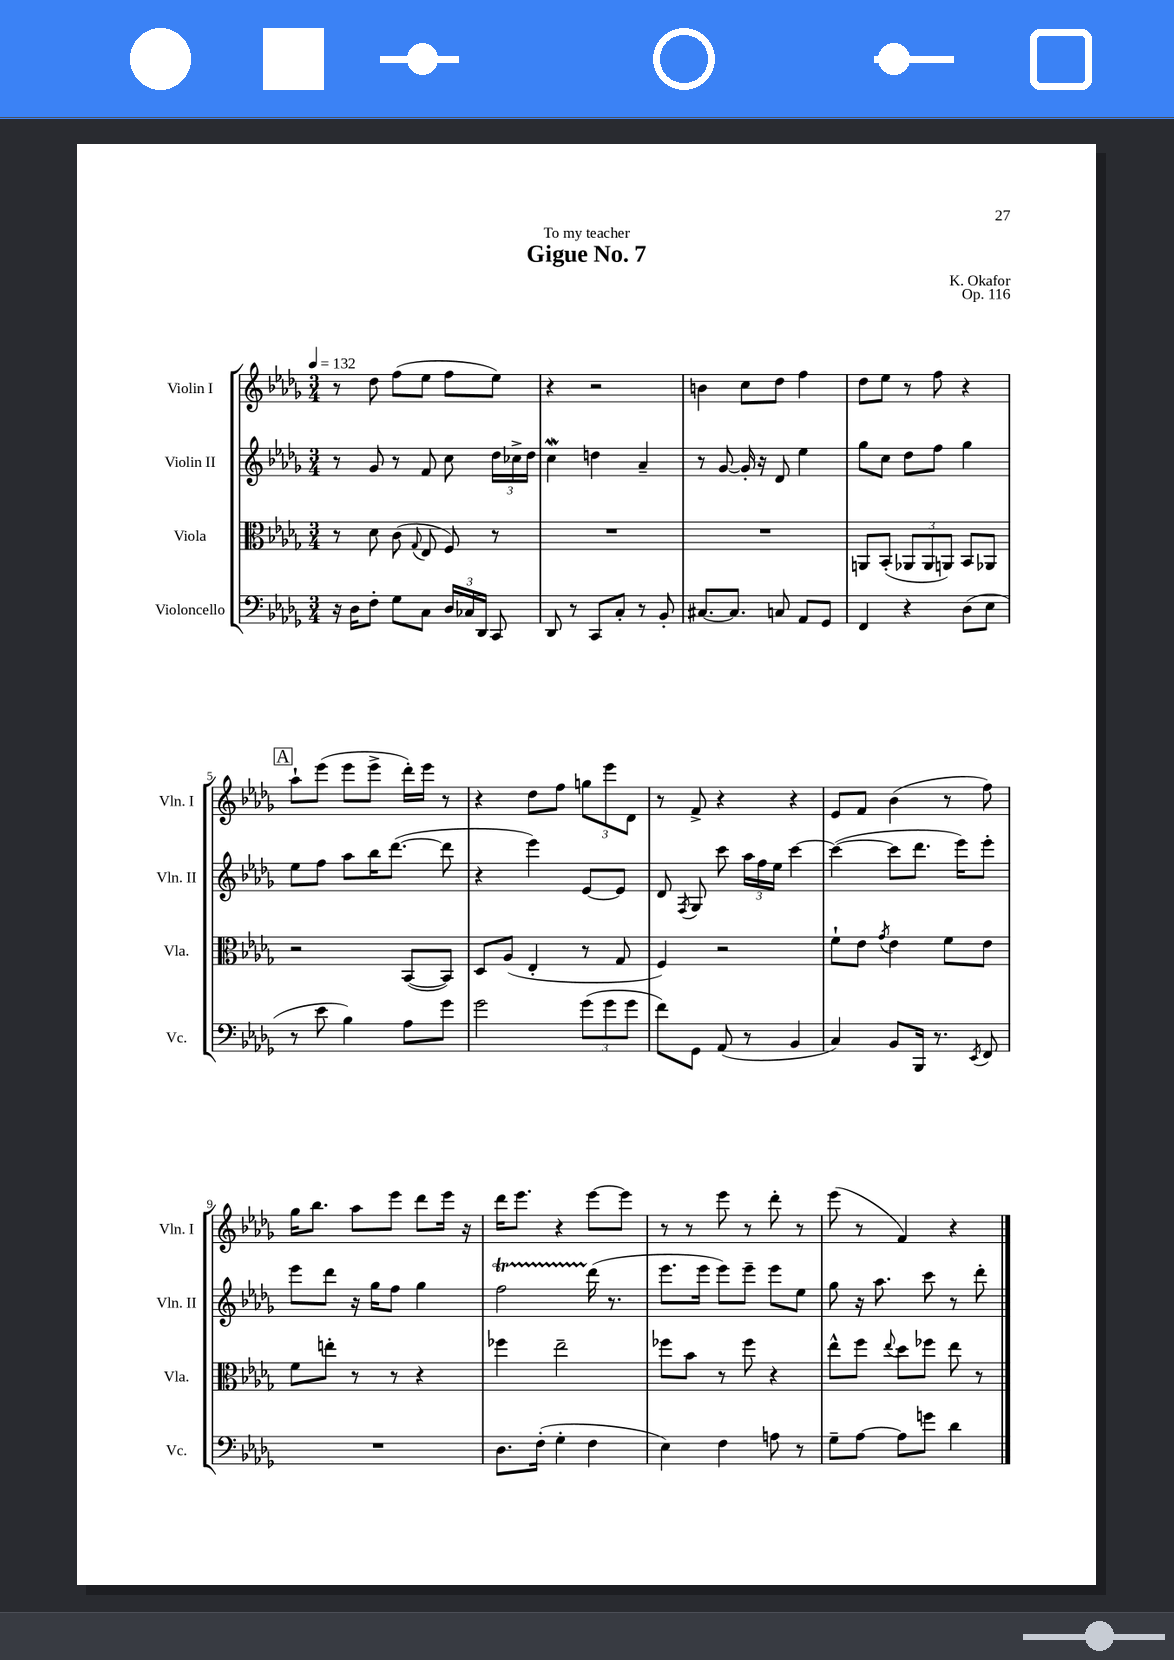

**kern	**kern	**kern	**kern
*staff4	*staff3	*staff2	*staff1
*clefF4	*clefC3	*clefG2	*clefG2
*k[b-e-a-d-g-]	*k[b-e-a-d-g-]	*k[b-e-a-d-g-]	*k[b-e-a-d-g-]
*M3/4	*M3/4	*M3/4	*M3/4
*MM132	*MM132	*MM132	*MM132
16r	8r	8r	8r
16D-	.	.	.
8F'	8d-	8g-	8dd-
8G-	(8c	8r	(8ff
.	8qqG-	.	.
8C	8E-	8f	8ee-
24D-	8F)	8cc	8ff
24C-	.	.	.
24DD-	.	.	.
8CC	8r	24dd-	8ee-)
.	.	24cc-^	.
.	.	24dd-	.
=	=	=	=
8DD-	2.r	4cc	4r
8r	.	.	.
8CC	.	4dd	2r
8C'	.	.	.
8r	.	4a-~	.
8BB-'	.	.	.
=	=	=	=
[8.C#	2.r	8r	4b
.	.	[8g-	.
8.C#]	.	.	.
.	.	16g-']	8cc
.	.	16r	.
8C	.	8d-	8dd-
8AA-	.	4ee-	4ff
8GG-	.	.	.
=	=	=	=
4FF	8AA	8gg-	8dd-
.	(8BB-'	8cc	8ee-
4r	12AA-	8dd-	8r
.	12AA-	.	.
.	.	8ff	8ff
.	12AA)	.	.
(8D-	8BB-	4gg-	4r
8E-	8AA-	.	.
=	=	=	=
8r	2r	8ee-	8aa-`
8e-	.	8ff	(8eee-
4B-)	.	8aa-	8eee-
.	.	16bb-	8eee-^
.	.	([8.ddd-	.
8A-	([8BB-	.	16ddd-')
.	.	.	16eee-
8g-	8BB-])	8ddd-]	8r
=	=	=	=
2g-	8D-	4r	4r
.	(8A-	.	.
.	4E-'	4eee-)	8dd-
.	.	.	8ff
(12g-	8r	[8e-	12gg
12g-	.	.	12eee-
.	8G-	8e-]	.
12g-	.	.	12d-
=	=	=	=
8f)	4F)	8d-	8r
.	.	8qF	.
8GG-	.	8G-	8f^
(8AA-	2r	8ccc	4r
8r	.	24aa-	.
.	.	24ff	.
.	.	24ee-	.
4BB-	.	[4ccc	4r
=	=	=	=
4C)	8f`	(4ccc_	8e-
.	8e-	.	8f
.	8qg-	.	.
8BB-	4e-	8ccc]	(4b-
16BBB-	.	8.ddd-	.
8.r	.	.	.
.	8f	.	8r
.	.	16eee-)	.
8qEE-	.	.	.
8FF	8e-	8eee-'	8ff)
=	=	=	=
2.r	8f	8eee-	16gg-
.	.	.	8.bb-
.	8ee'	8ddd-	.
.	8r	16r	8aa-
.	.	16gg-	.
.	8r	8ff	8eee-
.	4r	4gg-	8ddd-
.	.	.	16eee-
.	.	.	16r
=	=	=	=
8.D-	4ff-	2ff	16ddd-
.	.	.	8.eee-
(16F'	.	.	.
4G-'	2ee-~	.	4r
4F	.	(16ddd-	[8eee-
.	.	8.r	.
.	.	.	8eee-]
=	=	=	=
4E-)	8ff-	8.eee-	8r
.	8b-	.	8r
.	.	16eee-	.
4F	8r	8eee-)	8eee-
.	8ff-	8eee-~	8r
8A	4r	8eee-	8ddd-'
8r	.	8ee-	8r
=	=	=	=
8G-~	8ee-^^	8gg-	(8eee-
[8A-	8ff	16r	8r
.	.	8.aa-	.
.	8qqee-	.	.
8A-]	8dd-	.	4f)
8g	8ff-	8ccc	.
4d-	8ee-	8r	4r
.	8r	8ddd-'	.
==	==	==	==
*-	*-	*-	*-
